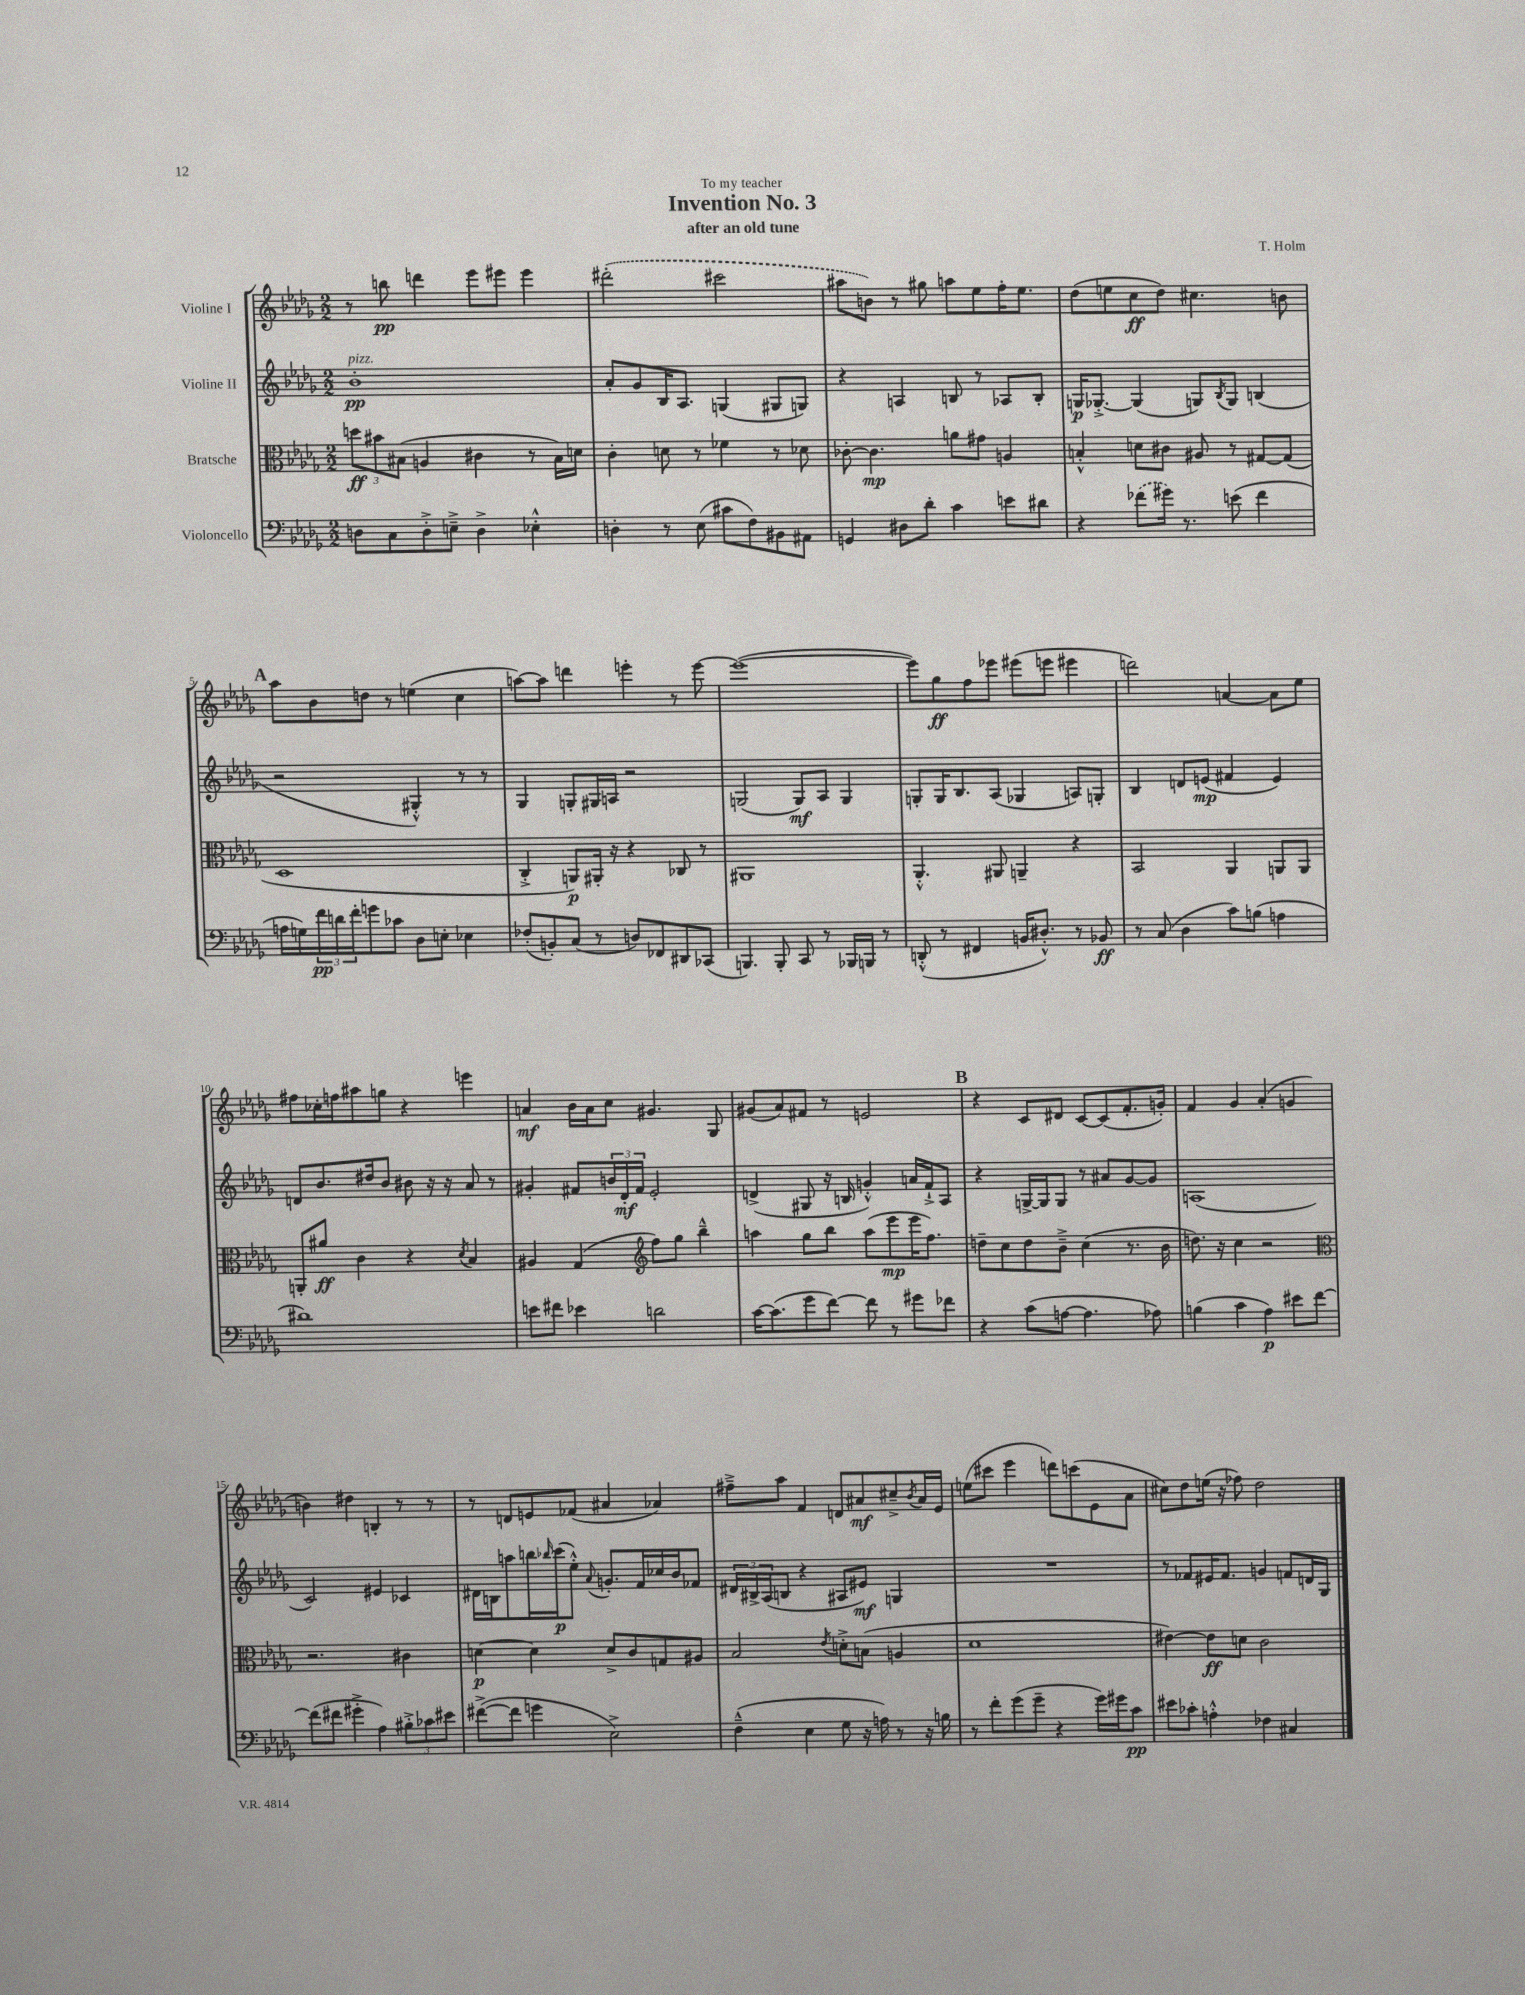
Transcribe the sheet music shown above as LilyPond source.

\header { title = "Invention No. 3" composer = "T. Holm" subtitle = "after an old tune" dedication = "To my teacher" }
<<
\new StaffGroup <<
\new Staff = "s0" \with { instrumentName = "Violine I" } {
    \clef treble \key des \major \numericTimeSignature \time 2/2
    r8 b''8\pp d'''4 ees'''8 eis'''8 eis'''4 |
    \once \slurDashed dis'''2-.( cis'''2 |
    ais''8 b'8) r8 gis''8 a''8 ees''8 f''16-. ees''8. |
    des''8( e''8 c''8\ff des''8) cis''4. b'8 |
    \mark \markup { \bold "A" } aes''8 bes'8 d''8 r8 e''4( c''4 |
    a''8~) a''8 d'''4 e'''4-. r8 e'''8~ |
    e'''1~( |
    e'''8) ges''8\ff f''8 ees'''8 eis'''8( e'''8 eis'''4 |
    d'''2) a'4~ a'8 ees''8 |
    fis''8 ces''16-. f''16 ais''8 g''8 r4 e'''4 |
    a'4\mf bes'16 a'16 c''8 gis'4. ges8 |
    gis'8( aes'8) fis'8 r8 e'2 |
    \mark \markup { \bold "B" } r4 c'8 dis'8 c'8~ c'8( f'8.-. g'16-.) |
    f'4 ges'4 aes'4-.( g'4 |
    b'4) dis''4 b4-. r8 r8 |
    r8 d'8 e'8 fes'8( ais'4 aes'4) |
    fis''8---> aes''8 f'4 d'8 ais'8\mf cis''8---> \acciaccatura { bes'8 } ais'16 ees'16 |
    e''8( cis'''8 ees'''4 d'''8) c'''8( ees'8 aes'8 |
    cis''8) des''8 e''16( r16 fes''8) des''2 \bar "|." |
}
\new Staff = "s1" \with { instrumentName = "Violine II" } {
    \clef treble \key des \major \numericTimeSignature \time 2/2
    bes'1-.\pp^\markup { \italic "pizz." } |
    aes'8-. ges'8 bes16 aes8. g4( gis8 g8) |
    r4 a4 b8 r8 aes8 b8-. |
    g16\p ges8.~-.-> ges4( g8) \acciaccatura { bes8 } g8 b4( |
    \mark \markup { \bold "A" } r2 gis4-.-^) r8 r8 |
    ges4 g8-. gis16 a16 r2 |
    g2( g8\mf) aes8 g4 |
    g8-. g16 bes8. aes8( ges4 a8) g8-. |
    bes4 d'8 e'8\mp( fis'4 e'4) |
    d'8 bes'8. dis''16 bes'8 bis'8 r16 r16 aes'8 r8 |
    gis'4-. fis'8 \tuplet 3/2 { b'16 des'16-.\mf fis'16 } ees'2-. |
    d'4->( gis8 r16 b16 g'4-.-^) a'16 f'16-!-> aes8 |
    \mark \markup { \bold "B" } r4 g16~-> g16 g8 r8 ais'8 ges'8~ ges'8 |
    a1( |
    c'2) eis'4 ces'4 |
    dis'16 b16 a''8 b''16 \grace { bes''16 } c'''16\p( ees''8-.-^) \appoggiatura { aes'8 } g'8.-. f'16 ces''16 bes'16 fes'8 |
    \tuplet 3/2 { dis'16 bis16-> aes16( } b8 r4 ais8 eis'8\mf) g4 |
    R1 |
    r8 fes'8 eis'16 fes'8. g'4 f'8 d'16 ges16 \bar "|." |
}
\new Staff = "s2" \with { instrumentName = "Bratsche" } {
    \clef alto \key des \major \numericTimeSignature \time 2/2
    \tuplet 3/2 { d''8\ff bis'8 bis8( } a4 cis'4 r8 bis16) d'16 |
    c'4-. d'8 r8 fes'4 r8 des'8 |
    ces'8~-. ces'4.\mp a'8 gis'8 a4 |
    b4-.-^ d'8 cis'8 ais8 r8 gis8~ gis8( |
    \mark \markup { \bold "A" } des1 |
    c4-.-> a,8\p) ais,16-. r16 r4 ces8 r8 |
    ais,1 |
    aes,4.-.-^ ais,8 a,4-- r4 |
    bes,2 aes,4 a,8 a,8 |
    a,8-. ais'8\ff c'4 r4 \acciaccatura { des'8 } bes4 |
    ais4 ges4( \clef treble f''8) ges''8 bes''4---^ |
    a''4 ges''8 bes''8 a''8( ees'''8\mp ees'''16 f''8.) |
    \mark \markup { \bold "B" } d''8-- c''8 d''8 bes'8---> c''4( r8. bes'16 |
    d''8.) r16 c''4 r2 |
    \clef alto r2. cis'4 |
    d'4~\p d'4 d'8-> c'8 g8 ais8 |
    bes2 \acciaccatura { ees'8 } d'8-.-> b8( a4 |
    des'1 |
    eis'4~) eis'8\ff d'8 c'2 \bar "|." |
}
\new Staff = "s3" \with { instrumentName = "Violoncello" } {
    \clef bass \key des \major \numericTimeSignature \time 2/2
    d8 c8 d8-.-> e8---> d4-> ees4-.-^ |
    d4-. r8 ees8( cis'8 f8) bis,8 ais,8 |
    g,4 dis8 des'8-. c'4 e'8 dis'8 |
    r4 \once \slurDashed fes'8( gis'16) r8. e'8( fes'4 |
    \mark \markup { \bold "A" } a16 g16) \tuplet 3/2 { f'16\pp d'16 f'16-. } g'8 ces'8 des8 e8-. ees4 |
    fes8-.( b,8-.) c8( r8 d8) fes,8 dis,8 ces,8( |
    b,,4.) b,,8-. c,8 r8 bes,,16 b,,16 r8 |
    d,8-.-^( r8 fis,4 b,16 dis8.-.-^) r8 bes,8\ff |
    r8 c8( des4 c'8) b8( a4 |
    dis'1) |
    e'8 fis'8 ees'4 d'2 |
    c'16~ c'8.( ges'8 f'8~) f'8 r8 gis'8 fes'8 |
    \mark \markup { \bold "B" } r4 c'8( a8~ a4. aes8) |
    b4( c'4 aes4\p) eis'8 f'8~ |
    f'8( fis'8 gis'4-.-> aes4) \tuplet 3/2 { bis8-.-> ces'8 eis'8 } |
    fis'8~->( fis'8 g'4 ees2->) |
    f4---^( ees4 ges8 r16 a16) r8 r16 b16 |
    r8 f'8-. ges'8( ges'8-- r4 ges'16) gis'16 c'8\pp |
    eis'8 ces'8-. a4-.-^ fes4 cis4 \bar "|." |
}
>>
>>
